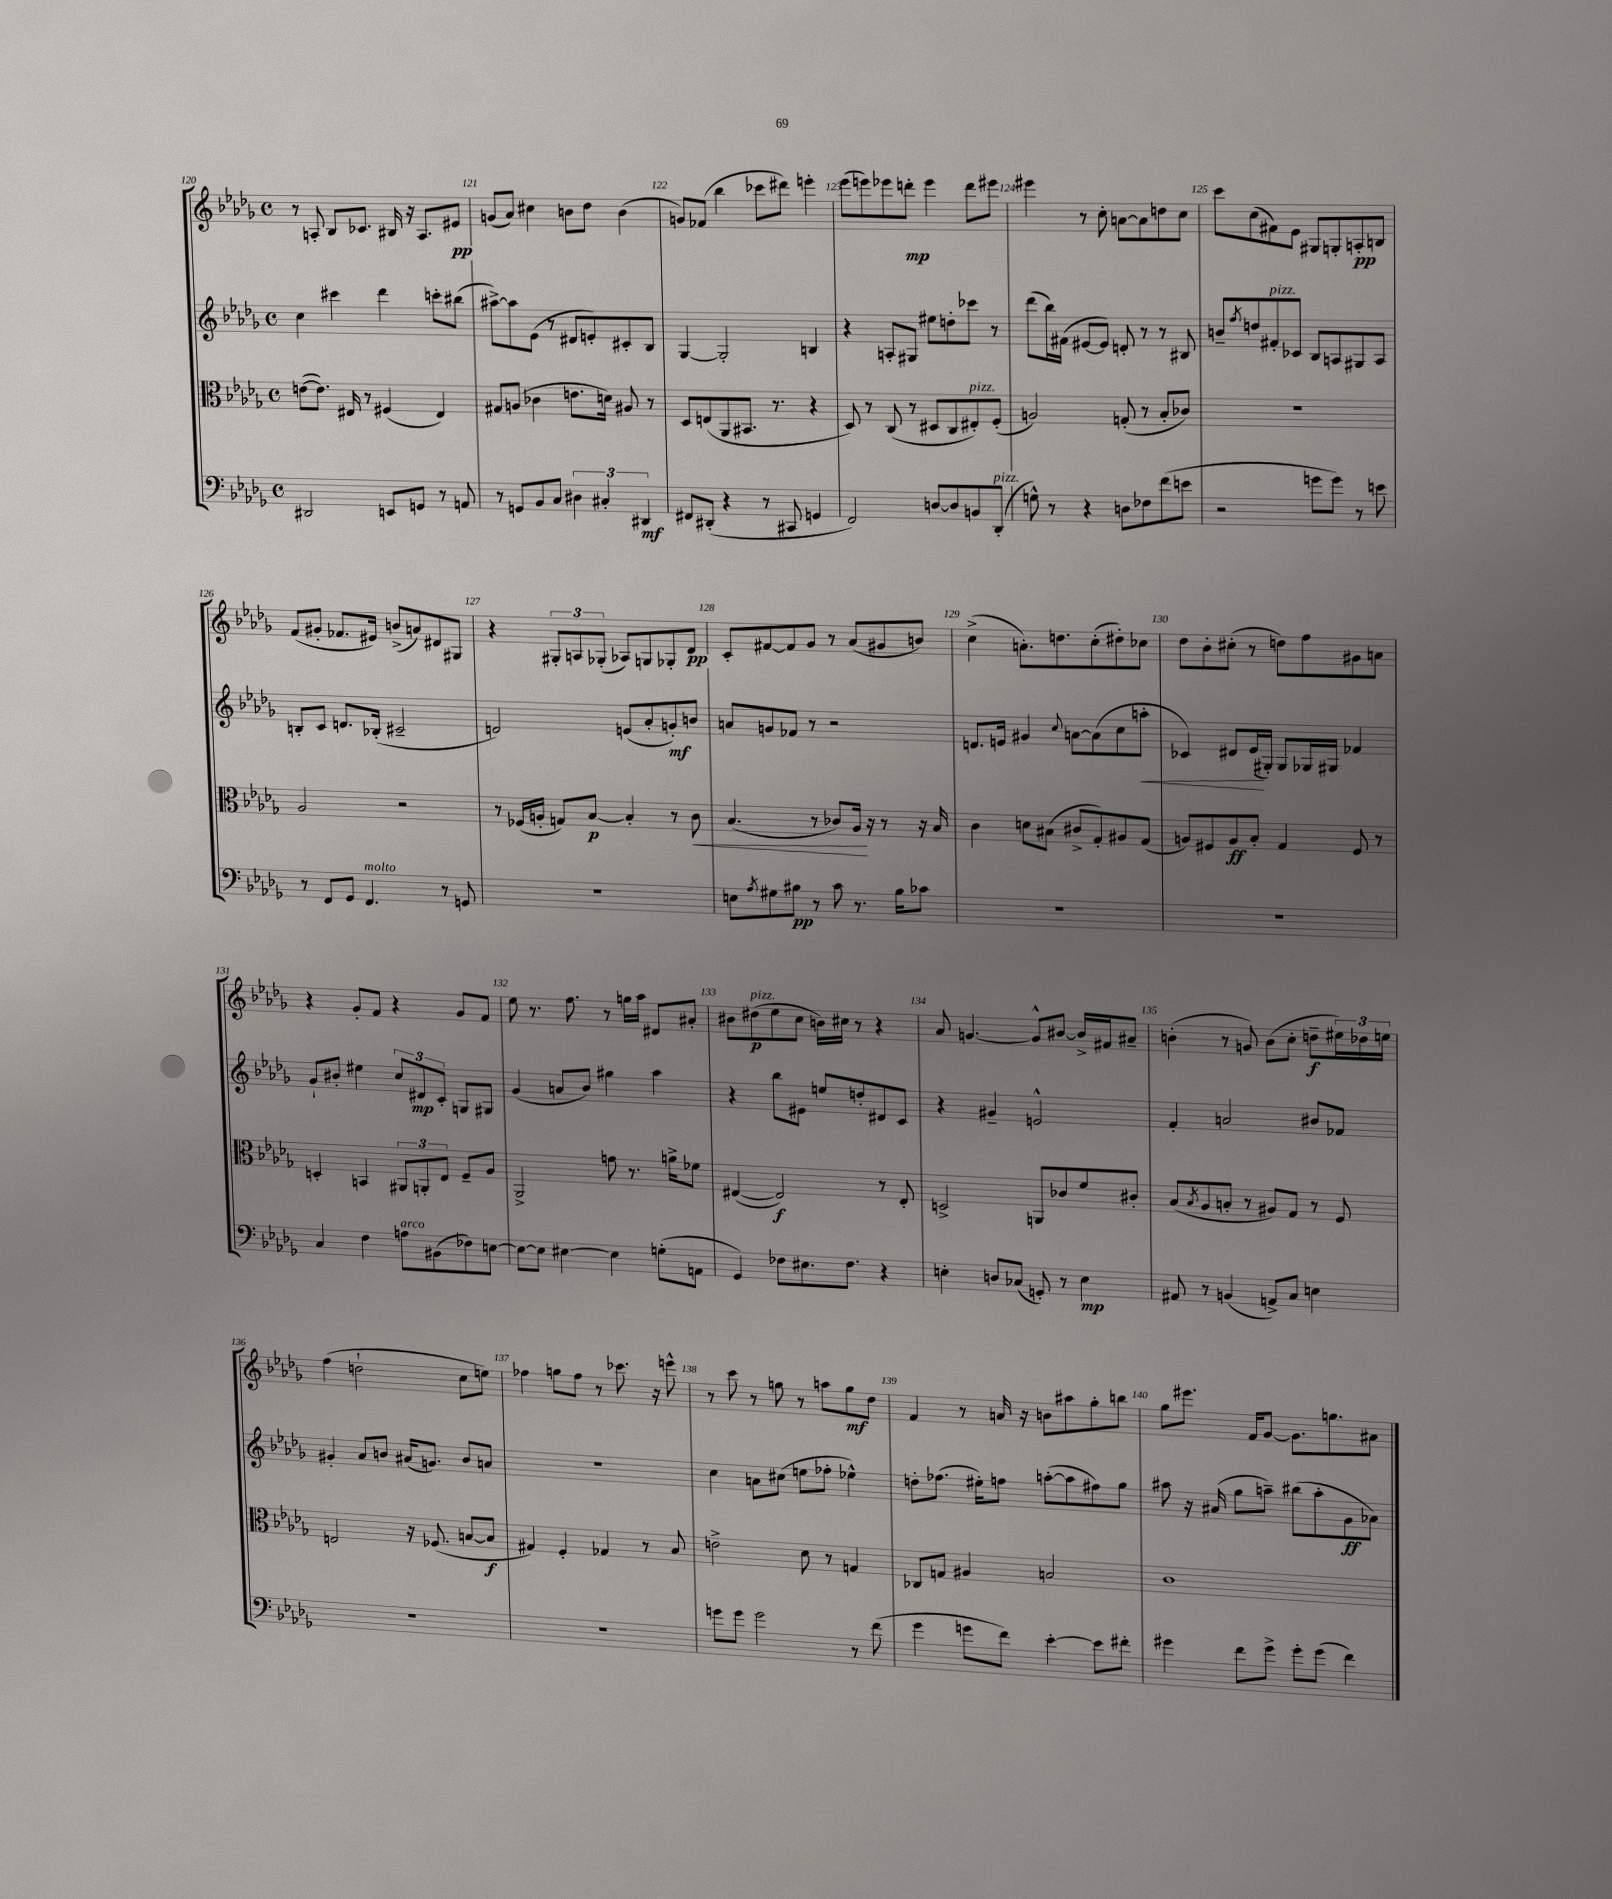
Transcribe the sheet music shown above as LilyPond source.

<<
\new StaffGroup <<
\new Staff = "s0" {
    \clef treble \key des \major \defaultTimeSignature \time 4/4
    r8 a8-. bes8 ces'8. bis16 r16 a8. eis'8\pp |
    g'8( aes'8) cis''4 b'8 des''8 b'4( |
    g'8) fes'8( bes''4 ces'''8 dis'''8) e'''4-. |
    ees'''8( e'''8) ees'''8 d'''8-.\mp ees'''4 d'''8 eis'''8 |
    eis'''4 r8 c''8-. a'8~ a'8 d''8 c''8 |
    c'''8 c''8( fis'8) ees'8 gis8 g8-. a8-.\pp b8 |
    f'8( gis'8-. fes'8. eis'16) b'8->( a'8) dis'8 gis8 |
    r4 \tuplet 3/2 { gis8-. a8 ges8-.( } aes8) g8 ges8-. des'8\pp |
    c'8-. fis'8~ fis'8 ges'8 r8 aes'8( gis'8 b'8) |
    c''4->( a'8.-.) d''8. c''8-.( dis''8-.) ces''8 |
    des''8 bes'8-. cis''8-.( r8 d''8) f''8 gis'8 a'8 |
    r4 ges'8-. f'8 r4 ges'8 f'8 |
    ees''8 r8. f''8. r8 g''16 aes''16 dis'8 ais'8-. |
    bis'8 dis''8\p^\markup { \italic "pizz." }( ees''8 c''8 b'16) cis''16 r8 r4 |
    aes'8 g'4.~ g'8-^ bis'8~ bis'16-> fis'16 ais'8-- |
    b'4-.( r8 g'8) b'8( c''8-. d''8--\f \tuplet 3/2 { eis''16) des''16 e''16 } |
    f''4( d''2-! c''8 e''8) |
    fes''4 g''8 fes''8 r8 ces'''8. r16 e'''8-^ |
    r8 c'''8 r8 g''8 r8 a''8 g''8\mf des''8 |
    f'4 r8 a'16 r16 b'8 ais''8 ges''8-. b''8 |
    ges''8 eis'''8. f'16 ges'8~ ges'8. g''8. ais'8 \bar "|." |
}
\new Staff = "s1" {
    \clef treble \key des \major \defaultTimeSignature \time 4/4
    c''4 cis'''4 des'''4 c'''8-. bis''8( |
    ais''8~->) ais''8 ees'8( r8 dis'8 e'8-.) cis'8-. bes8 |
    ges4~ ges2-. b4 |
    r4 a8-. gis8 eis''8 d''8-. ces'''8 r8 |
    des'''8( bes''16) fis'16( eis'8~ eis'8) d'8-. r8 r8 bis8 |
    b'8-- \acciaccatura { f''8 } d''8 fis'8-.^\markup { \italic "pizz." } ces'8 bes8 a8 gis8 a8 |
    b8-. c'8 d'8. bes16-.( cis'2-- |
    d'2) e'8( aes'8-. g'8-.\mf) b'8 |
    a'8 g'8 fes'8 r8 r2 |
    d'8. e'16 gis'4 \appoggiatura { c''8 } a'8~ a'8( c''8 a''8-.\< |
    ces'4) dis'8 ees'16\!( gis16-.) gis8 ges16 gis16 fes'4 |
    ges'8-! bis'8-. eis''4 \tuplet 3/2 { c''8 dis'8\mp c'8-. } g8 gis8 |
    ges'4( a'8 bes'8) gis''4 aes''4 |
    r4 bes''8 eis'8 e''8 d''8-. dis'8 c'8 |
    r4 gis'4-- e'2-^ |
    f'4-. a'2 bis'8 fes'8 |
    gis'4-. aes'8 b'8 ais'16( g'8.) b'8 a'8 |
    R1 |
    c''4 a'8 cis''8( e''8 fes''8-. ees''4-^) |
    d''8-. fes''8.( eis''16-.) f''8 a''8~-.( a''8 fis''8) ges''8 |
    ais''8 r16 ais'16( ges''8 a''8--) bis''8( a''8-. ges'8\ff aes'8) \bar "|." |
}
\new Staff = "s2" {
    \clef alto \key des \major \defaultTimeSignature \time 4/4
    e'8~( e'8.) eis16 r8 fis4( eis4) |
    gis8 a8( ces'4 e'8. d'16) ais8 r8 |
    des8 e8( aes,8 bis,8. r8. r4 |
    des8) r8 c8( r8 dis8 c8 eis8-.^\markup { \italic "pizz." }) f8-.( |
    a2) g8-.( r8 bes8-. ces'8) |
    R1 |
    aes2 r2 |
    r8 fes16( a16-. g8) bes8~\p bes4-. r8 c'8\< |
    bes4.( r8 ces'8) aes16\! r16 r8 r16 bes16 |
    c'4 d'8 bis8( cis'8-> ges8-.) ais8 ges8( |
    a8) fis8 a8\ff bes8-. ges4 fis8 r8 |
    d4-. b,4 \tuplet 3/2 { ais,8 a,8-. ees8 } f8-- aes8 |
    aes,2-> g'8 r8. a'16-> fes'8 |
    eis4~( eis2\f) r8 eis8-. |
    d2-> a,8 ces'8 f'8 cis'8-. |
    bes8( \acciaccatura { bes8 } aes8 b8-. r8 ais8) ges8 r8 f8 |
    e2 r16 fes8.( b8~ b8\f |
    gis4) f4-. ges4 r8 bes8 |
    e'2-> des'8 r8 g4 |
    ces8 g8 ais4 b2 |
    c'1 \bar "|." |
}
\new Staff = "s3" {
    \clef bass \key des \major \defaultTimeSignature \time 4/4
    dis,2 e,8 g,8 r8 a,8 |
    r8 g,8 bes,8 c8 \tuplet 3/2 { dis4 cis4-. dis,4\mf } |
    fis,8 dis,8-.( r4 r8 cis,8 g,4 |
    f,2) d8~ d8 b,8 des,8-.^\markup { \italic "pizz." }( |
    g8-^) r8 r4 d8 fes8 f'8( e'8 |
    r2 g'8 g'8) r8 e'8 |
    r8 f,8 ges,8 f,4.^\markup { \italic "molto" } r8 g,8 |
    r1 |
    e8 \acciaccatura { aes8 } gis8 bis8\pp r8 c'8 r8. bis16 ces'8 |
    R1 |
    R1 |
    c4 f4 a8^\markup { \italic "arco" } bis,8( fes8) e8~ |
    e8~ e8 eis4~ eis4 g8-.( a,8 |
    ges,4) fes8 eis8. fes8. r4 |
    e4-. d8 ces8( g,8-.) r8 e4\mp |
    ais,8 r8 b,4( a,8->) c8 e4 |
    R1 |
    R1 |
    g'8 g'8 g'2 r8 f'8( |
    ges'4 g'8 f'8) ees'4~-. ees'8 fis'8-. |
    gis'4 f'8 gis'8-> gis'8-. gis'8( f'4) \bar "|." |
}
>>
>>
\layout { \context { \Score currentBarNumber = #120 \override BarNumber.break-visibility = ##(#f #t #t) barNumberVisibility = #all-bar-numbers-visible } }
